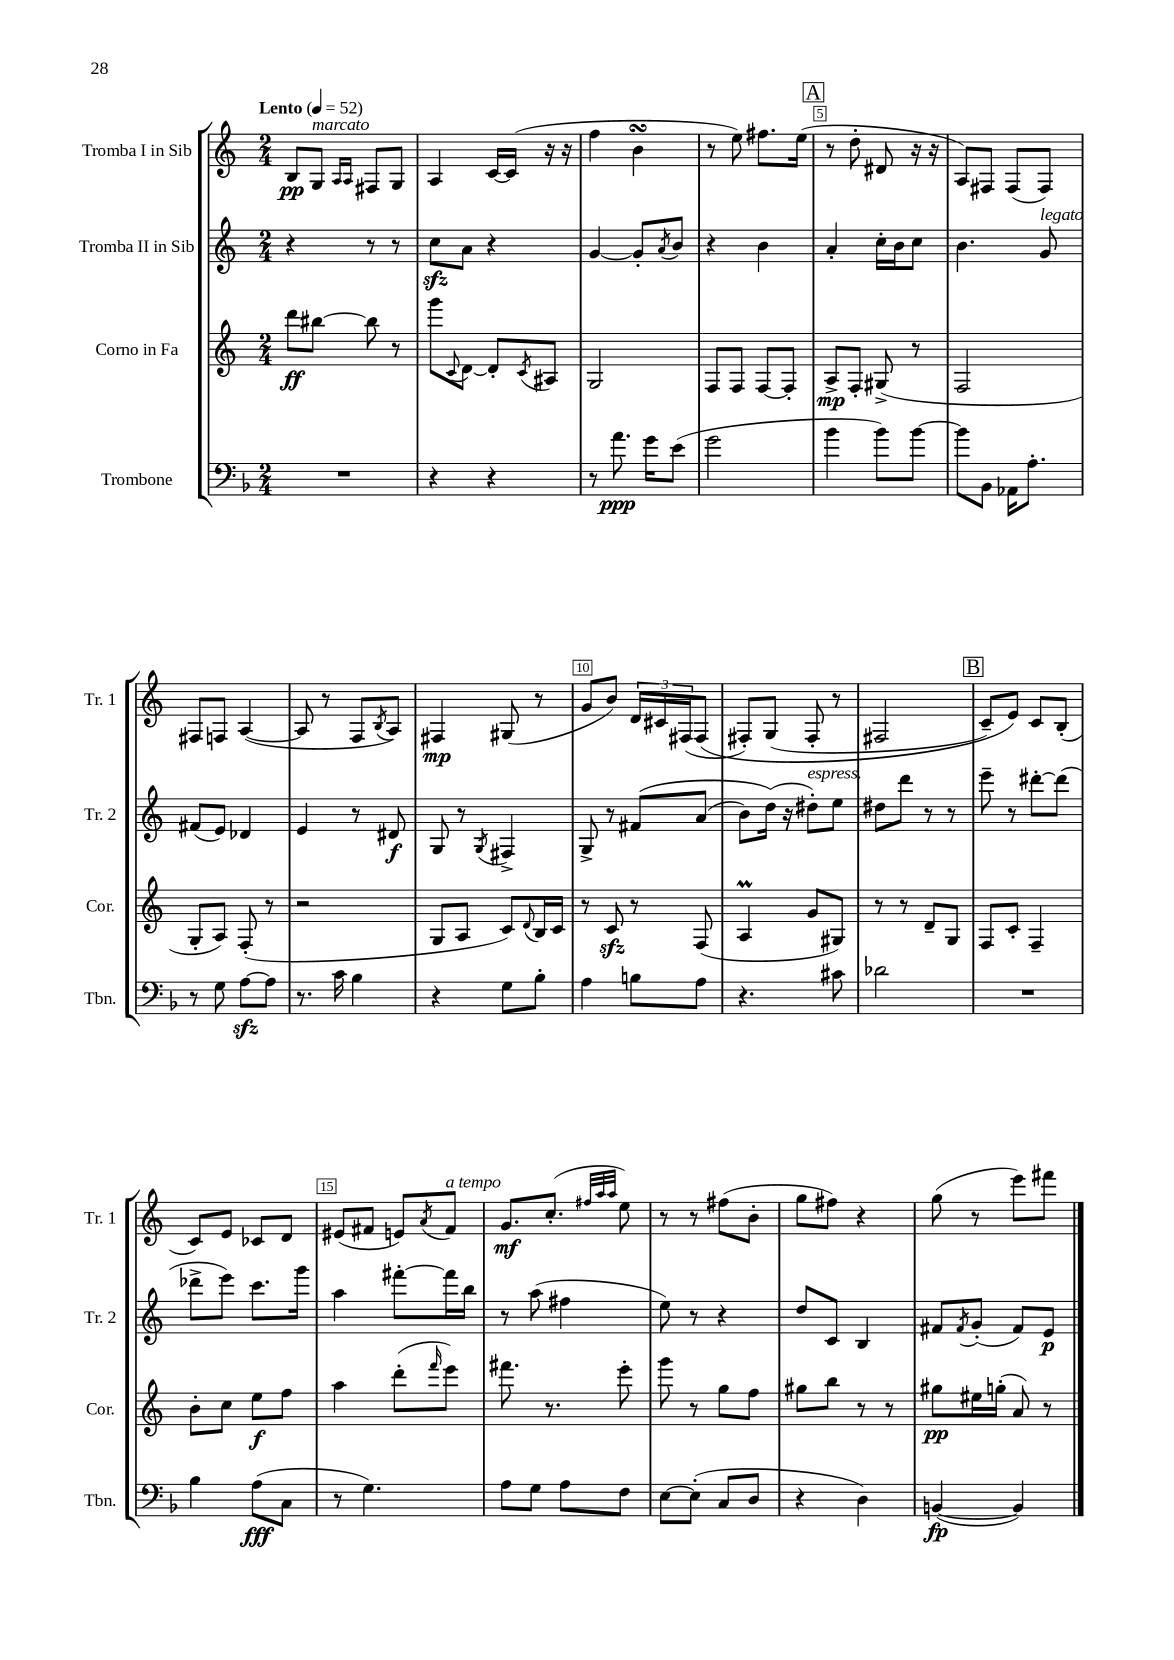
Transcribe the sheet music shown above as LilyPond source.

<<
\new StaffGroup <<
\new Staff = "s0" \with { instrumentName = "Tromba I in Sib" shortInstrumentName = "Tr. 1" } {
    \clef treble \key c \major \numericTimeSignature \time 2/4 \tempo "Lento" 4 = 52
    b8\pp g8^\markup { \italic "marcato" } \grace { a16 a16 } fis8 g8 |
    a4 c'16~ c'16( r16 r16 |
    f''4 b'4\turn |
    r8 e''8) fis''8. e''16( |
    \mark \markup { \box "A" } r8 d''8-. dis'8 r16 r16 |
    a8) fis8 fis8( fis8) |
    fis8 f8 a4~( |
    a8 r8 f8 \acciaccatura { b8 } a8) |
    fis4\mp gis8( r8 |
    g'8 b'8) \tuplet 3/2 { d'16 cis'16 fis16( } fis8\( |
    fis8-.) g8( fis8-. r8 |
    fis2 |
    \mark \markup { \box "B" } c'8--) e'8\) c'8 b8-.( |
    c'8) e'8 ces'8 d'8 |
    eis'8( fis'8 e'8) \acciaccatura { a'8 } fis'8^\markup { \italic "a tempo" } |
    g'8.\mf c''8.-.( \grace { fis''32 a''32 a''32 } e''8) |
    r8 r8 fis''8( b'8-. |
    g''8 fis''8) r4 |
    g''8( r8 e'''8) fis'''8 \bar "|." |
}
\new Staff = "s1" \with { instrumentName = "Tromba II in Sib" shortInstrumentName = "Tr. 2" } {
    \clef treble \key c \major \numericTimeSignature \time 2/4
    r4 r8 r8 |
    c''8\sfz a'8 r4 |
    g'4~ g'8-. \acciaccatura { a'8 } b'8 |
    r4 b'4 |
    \mark \markup { \box "A" } a'4-. c''16-. b'16 c''8 |
    b'4. g'8^\markup { \italic "legato" } |
    fis'8( e'8) des'4 |
    e'4 r8 dis'8\f |
    g8 r8 \acciaccatura { g8 } fis4-> |
    g8-> r8 fis'8\( a'8( |
    b'8) d''16(\) r16 dis''8-.^\markup { \italic "espress." }) e''8 |
    dis''8 d'''8 r8 r8 |
    \mark \markup { \box "B" } e'''8-- r8 dis'''8~-. dis'''8( |
    des'''8-> e'''8) c'''8. g'''16 |
    a''4 fis'''8~-. fis'''16 b''16 |
    r8 a''8( fis''4 |
    e''8) r8 r4 |
    d''8 c'8 b4 |
    fis'8 \acciaccatura { fis'8 } g'8-.( fis'8) e'8\p \bar "|." |
}
\new Staff = "s2" \with { instrumentName = "Corno in Fa" shortInstrumentName = "Cor." } {
    \clef treble \key c \major \numericTimeSignature \time 2/4
    d'''8\ff bis''8~ bis''8 r8 |
    g'''8 \appoggiatura { c'8 } d'8~ d'8-. \acciaccatura { c'8 } ais8 |
    g2 |
    f8 f8 f8~ f8-. |
    \mark \markup { \box "A" } a8->\mp f8-. gis8->( r8 |
    f2 |
    g8-. a8) f8-.( r8 |
    r2 |
    g8 a8 c'8) \appoggiatura { d'8 } b16 c'16 |
    r8 c'8\sfz r8 f8( |
    a4\prall g'8 gis8) |
    r8 r8 d'8-- g8 |
    \mark \markup { \box "B" } f8 c'8-. f4-- |
    b'8-. c''8 e''8\f f''8 |
    a''4 d'''8-.( \grace { f'''16 } e'''8) |
    fis'''8. r8. e'''8-. |
    g'''8 r8 g''8 f''8 |
    gis''8 b''8 r8 r8 |
    gis''8\pp eis''16 g''16-.( a'8) r8 \bar "|." |
}
\new Staff = "s3" \with { instrumentName = "Trombone" shortInstrumentName = "Tbn." } {
    \clef bass \key f \major \numericTimeSignature \time 2/4
    R2 |
    r4 r4 |
    r8 a'8.\ppp g'16 e'8( |
    g'2 |
    \mark \markup { \box "A" } bes'4 bes'8) bes'8~ |
    bes'8 bes,8 aes,16 a8.-. |
    r8 g8 a8~\sfz a8 |
    r8. c'16 bes4 |
    r4 g8 bes8-. |
    a4 b8 a8 |
    r4. cis'8 |
    des'2 |
    \mark \markup { \box "B" } R2 |
    bes4 a8\fff( c8 |
    r8 g4.) |
    a8 g8 a8 f8 |
    e8~ e8-.( c8 d8 |
    r4 d4) |
    b,4~\fp( b,4) \bar "|." |
}
>>
>>
\layout { \context { \Score \override BarNumber.break-visibility = ##(#f #t #t) barNumberVisibility = #(every-nth-bar-number-visible 5) \override BarNumber.stencil = #(make-stencil-boxer 0.1 0.3 ly:text-interface::print) } }
